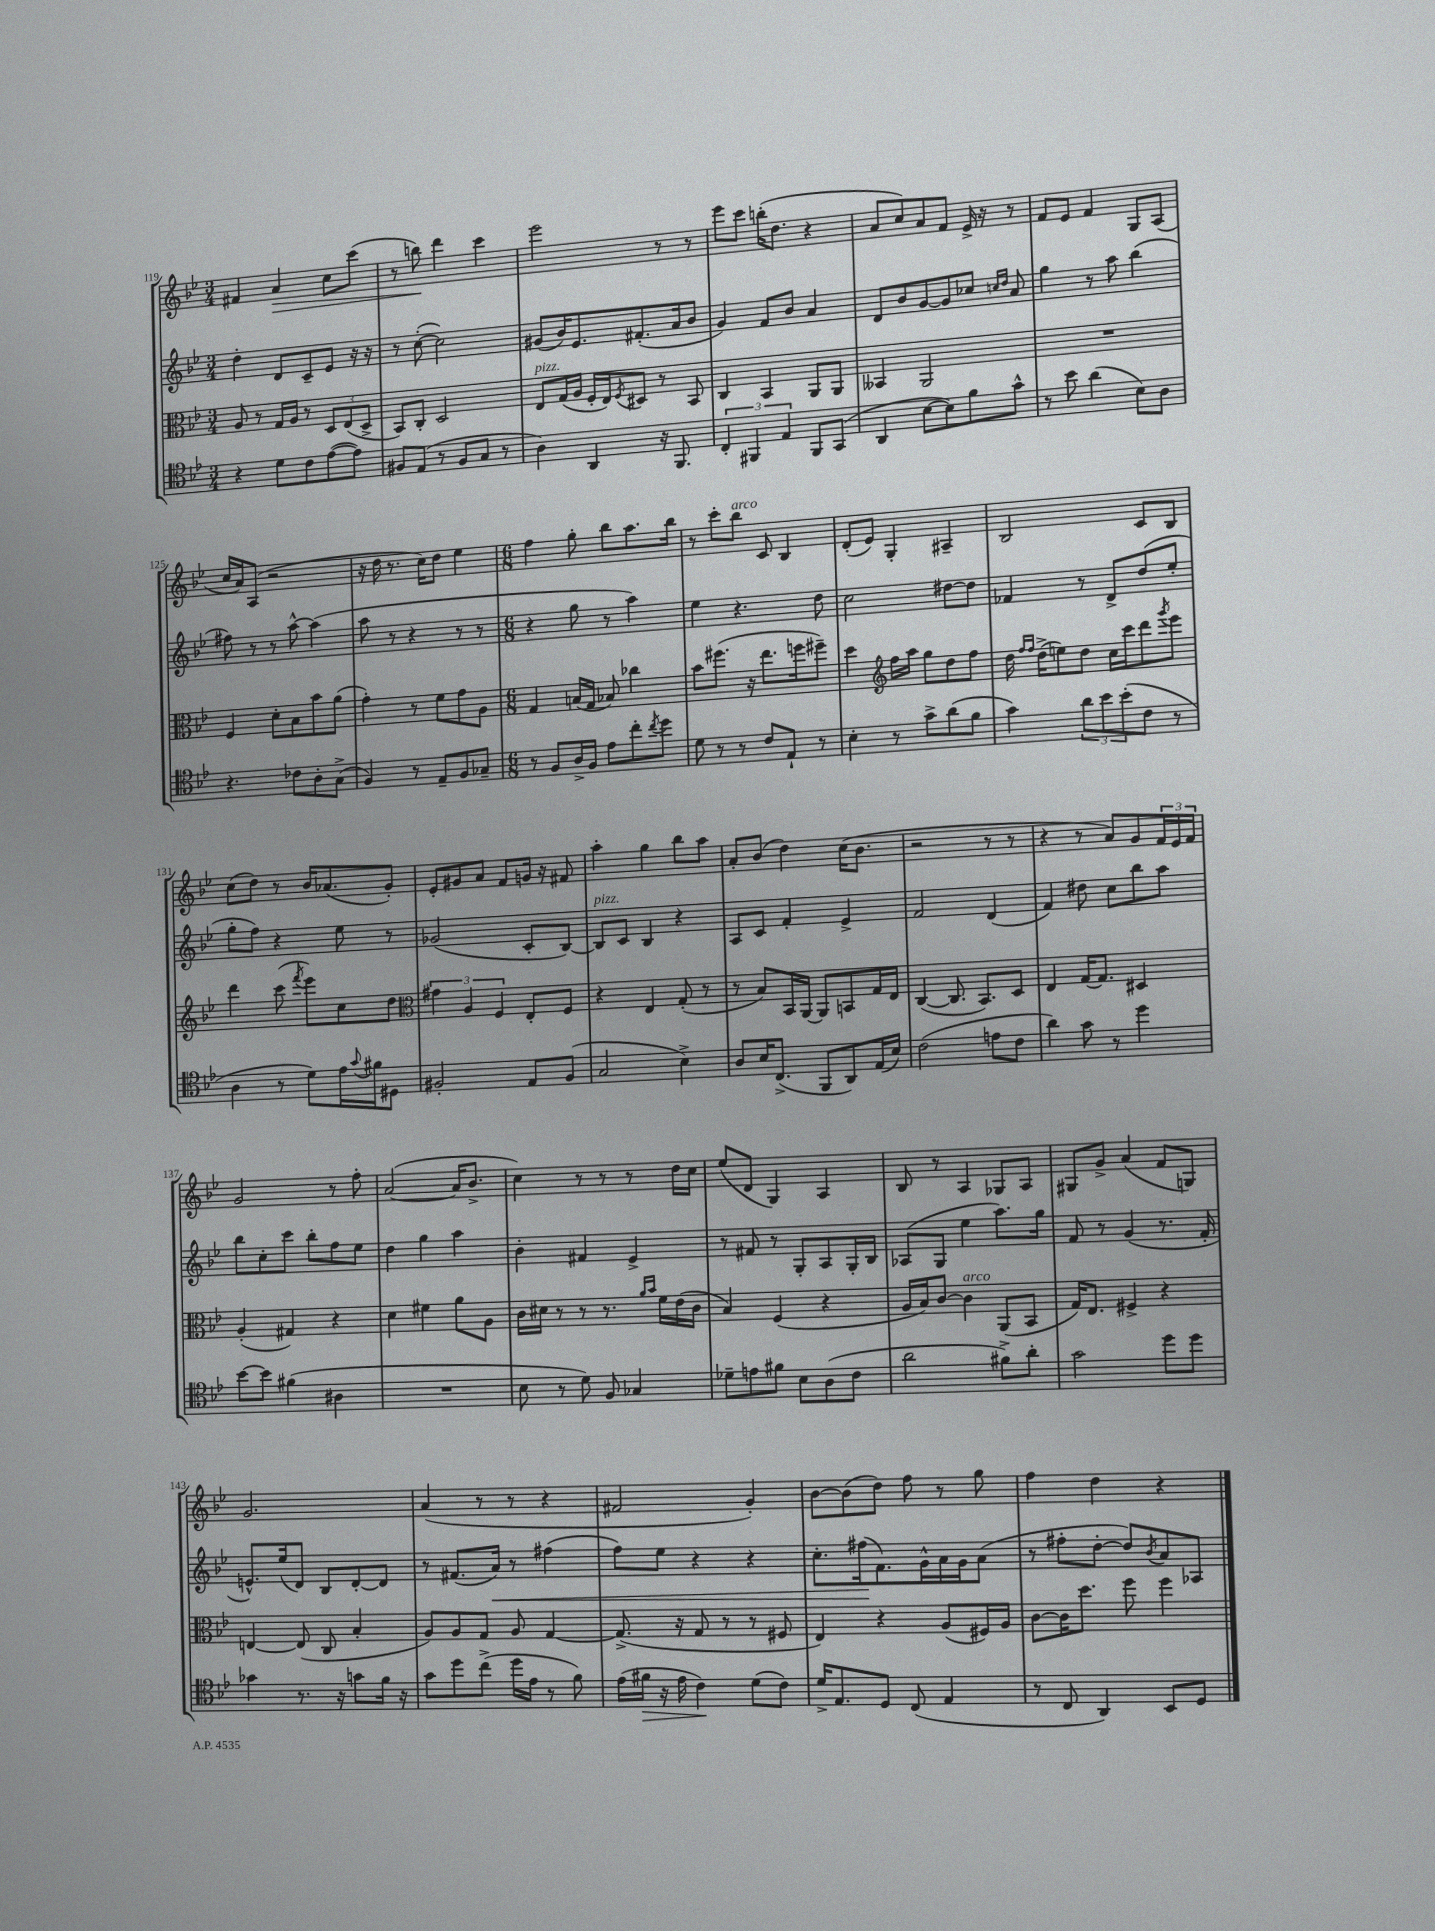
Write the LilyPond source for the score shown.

<<
\new StaffGroup <<
\new Staff = "s0" {
    \clef treble \key bes \major \numericTimeSignature \time 3/4
    fis'4 a'4\> c''8 c'''8( |
    r8 b''8\!) d'''4 c'''4 |
    ees'''2 r8 r8 |
    ees'''8 c'''8 b''16-.( d''8. r4 |
    a'8 c''8) a'8 f'8 ees'16-> r16 r8 |
    f'8 ees'8 f'4 g8 a8( |
    c''16 a'16) a8( r2 |
    r16 d''16 r8. c''16) d''8 ees''4 |
    \numericTimeSignature \time 6/8 f''4 g''8-. bes''8 a''8. bes''16 |
    r8 c'''8-. bes''8^\markup { \italic "arco" } c'8 bes4 |
    d'8-.( ees'8) g4-. ais4-- |
    bes2 c'8 bes8 |
    c''8( d''8) r8 bes'16 aes'8.( g'8-.) |
    ees'8-. gis'8 a'8 f'8 g'16 r16 fis'8 |
    a''4-. g''4 bes''8 a''8 |
    a'8-. bes'8( d''4) c''16( bes'8. |
    r2 r8 r8 |
    r4 r8 a'8) g'8 \tuplet 3/2 { f'16 ees'16 f'16 } |
    g'2 r8 f''8-. |
    a'2~( a'16 bes'8.-> |
    c''4) r8 r8 r8 d''16 c''16 |
    ees''8( d'8 g4) a4 |
    bes8 r8 a4 ges8 a8 |
    gis8 g'8-> a'4( f'8 g8) |
    g'2. |
    a'4( r8 r8 r4 |
    fis'2 g'4-.) |
    bes'8~ bes'8( d''8) f''8 r8 g''8 |
    f''4 d''4 r4 \bar "|." |
}
\new Staff = "s1" {
    \clef treble \key bes \major \numericTimeSignature \time 3/4
    d''4-. d'8 c'8-- ees'8 r16 r16 |
    r8 c''8~-.( c''2) |
    gis'8( bes'16) ees'8. fis'8.-.( a'16 bes'8 |
    g'4) f'8 bes'8 a'4 |
    d'8 bes'8 g'8~ g'8 ces''8 \grace { c''16 d''16 } a'8 |
    g''4 r8 a''8 bes''4( |
    fis''8) r8 r8 a''8~-^ a''4( |
    a''8 r8 r4 r8 r8 |
    \numericTimeSignature \time 6/8 r4 g''8 r8 a''4) |
    ees''4 r4. d''8 |
    c''2 dis''8~ dis''8 |
    fes'4 r8 d'8-> d''8( ees''8-. |
    g''8-. f''8) r4 ees''8 r8 |
    ges'2( c'8-. bes8~) |
    bes8^\markup { \italic "pizz." } c'8 bes4 r4 |
    a8 c'8 f'4-. ees'4-> |
    f'2 d'4( |
    f'4) dis''8 c''8 bes''8 a''8 |
    bes''8 c''8-. c'''8 bes''8-. f''8 ees''8 |
    d''4 g''4 a''4 |
    bes'4-. fis'4 ees'4-> |
    r8 fis'8 r8 g8-. a8 g16-. bes16 |
    aes8( g8 ees''4 a''8.) g''16 |
    f'8 r8 g'4( r8. f'16-. |
    e'8.-^) ees''16( d'8) bes8 d'8~-. d'8 |
    r8 fis'8.( a'16\<) r8 fis''4( |
    f''8) ees''8 r4 r4 |
    c''8.-. fis''16\!( f'8.) g'16-^ a'16 g'16 a'8( |
    r8 fis''8-. d''8~-. d''8) \acciaccatura { bes'8 } a'8 aes8 \bar "|." |
}
\new Staff = "s2" {
    \clef alto \key bes \major \numericTimeSignature \time 3/4
    a8 r8 g16 a16 r8 \tuplet 3/2 { d8 ees8( d8-> } |
    bes,8) c8-. d2 |
    ees8^\markup { \italic "pizz." } g16( a16 f16-. ees16) \acciaccatura { f8 } dis8 r8 bes,8 |
    c4 bes,4 a,8 a,8 |
    beses,4 a,2 |
    R2. |
    f4 d'8-. bes8 bes'8 a'8( |
    g'4-.) r8 f'8 g'8 a8 |
    \numericTimeSignature \time 6/8 g4 b16( g16 bes8) ces''4 |
    bes'8 fis''8.( r16 ees''8. f''16 fis''8--) |
    d''4 \clef treble f''16 a''16 g''8 d''8 f''8 |
    d''16 \grace { f''16 f''16 } d''16->( e''8) d''8 c''16 c'''16 d'''8 \acciaccatura { g'''8 } ees'''8 |
    d'''4 c'''8( \acciaccatura { f'''8 } ees'''8) c''8 d''8 |
    \clef alto \tuplet 3/2 { gis'4 a4 f4 } ees8-. f8 |
    r4 ees4 g8-.( r8 |
    r8 bes8) bes,16 a,16~ a,8 b,8 g16 ees16 |
    c4~( c8. bes,8.) d8 |
    ees4 g16~ g8. dis4 |
    a4-.( gis4) r4 |
    d'4 fis'4 a'8 a8 |
    c'16 dis'16 r8 r8 r8. \grace { a'16 bes'16 } f'16 ees'16( c'16 |
    bes4) f4( r4 |
    a16 bes16) c'8~ c'4^\markup { \italic "arco" } a,8( bes,8 |
    g16) ees8. fis4-> r4 |
    e4~ e8( c8 bes4-. |
    a8) a8 g8 a8 g4~ |
    g8.->( r16 g8 r8 r8 fis8 |
    ees4) r4 a8( fis16) a16 |
    c'8~ c'16 d''8. f''8 f''4 \bar "|." |
}
\new Staff = "s3" {
    \clef tenor \key bes \major \numericTimeSignature \time 3/4
    r4 d'8 c'8 ees'8~( ees'8) |
    fis8 ees8( r8 fis8 g8 r8 |
    a4) a,4 r16 f,8. |
    \tuplet 3/2 { c4-. fis,4 ees4 } fis,8 g,8( |
    a,4 bes8~ bes8) f'8 g'8-^ |
    r8 bes'8 a'4( bes8) a8 |
    r4. ces'8 a8-. g8->( |
    f4) r8 ees8-- f8 ges8-- |
    \numericTimeSignature \time 6/8 r8 f8 a16-> f16 ees'8 c''8-. \acciaccatura { c''8 } d''8 |
    d'8 r8 r8 c'8 ees8-! r8 |
    bes4-. r8 g'8-> a'8( f'8 |
    g'4) \tuplet 3/2 { a'8 bes'8 bes'8-.( } c'8 r8 |
    a4 r8 d'8) ees'16 \appoggiatura { g'8 } fis'16 dis8 |
    fis2-. ees8 fis8( |
    g2 bes4->) |
    a8 bes16 c8.->( f,8 a,8) ees16( bes16) |
    c'2( e'8 c'8 |
    a'4) g'8 r8 d''4 |
    bes'8~ bes'8 fis'4( ais4 |
    R2. |
    bes8 r8 d'8) f8 ges4 |
    des'8-- e'8 fis'8 bes8 a8( c'8 |
    a'2 fis'8->) a'8-. |
    g'2 d''8 d''8 |
    ges'4 r8. r16 g'8 f'16 r16 |
    g'8 d''8 c''8->( d''16 ees'16 r8 f'8) |
    ees'16( fis'16\> r16 ees'16 c'4\!) d'8( c'8) |
    d'16-> ees8. d8 c8( ees4 |
    r8 c8 a,4) bes,8 d8 \bar "|." |
}
>>
>>
\layout { \context { \Score currentBarNumber = #119 } }
